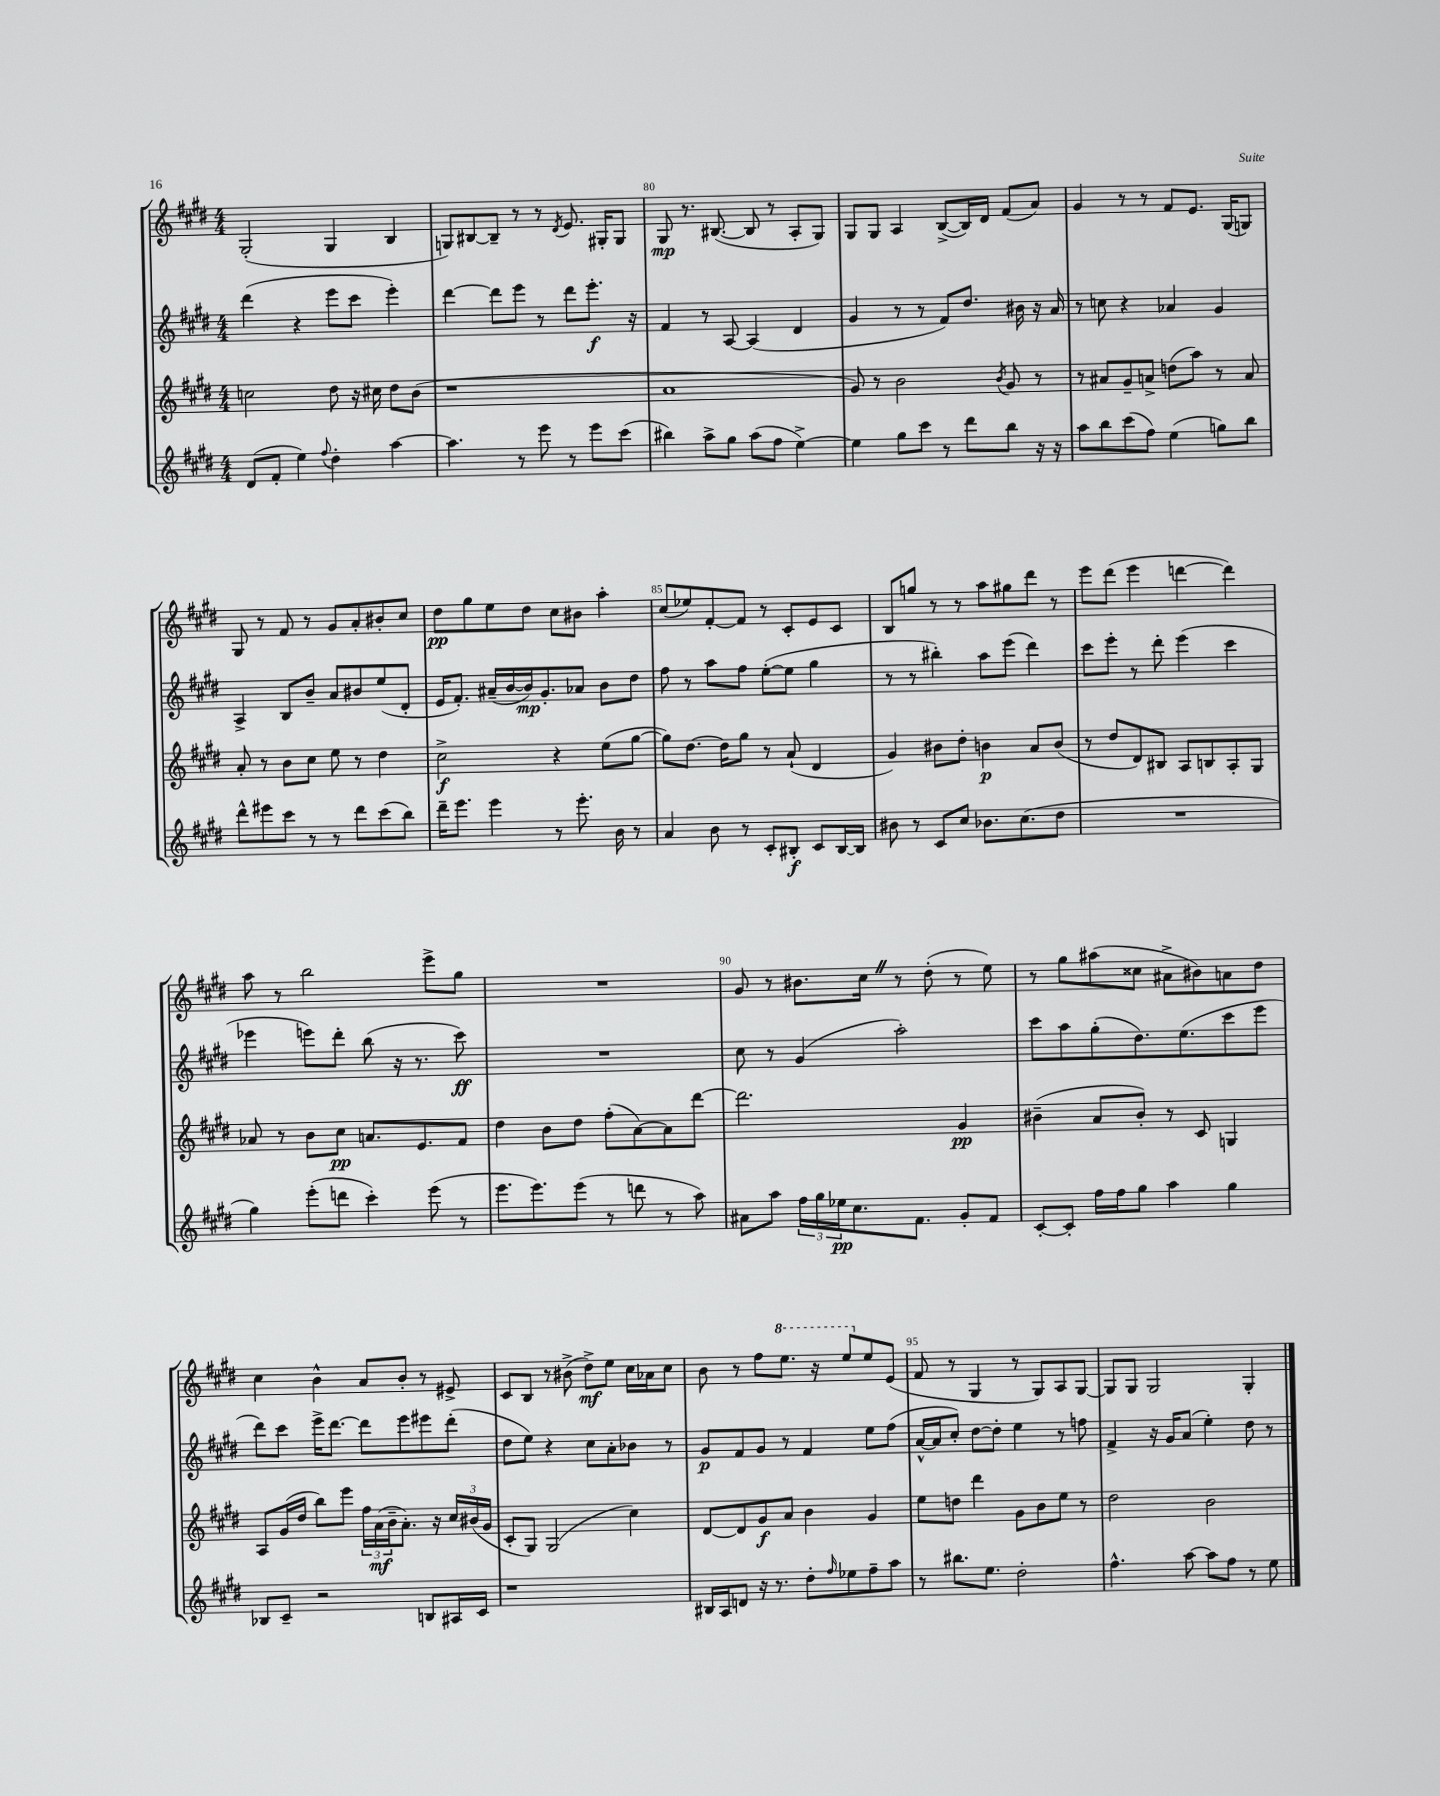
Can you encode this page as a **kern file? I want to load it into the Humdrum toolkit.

**kern	**kern	**kern	**kern
*staff4	*staff3	*staff2	*staff1
*clefG2	*clefG2	*clefG2	*clefG2
*k[f#c#g#d#]	*k[f#c#g#d#]	*k[f#c#g#d#]	*k[f#c#g#d#]
*M4/4	*M4/4	*M4/4	*M4/4
(8d#/L	2cc\	(4ddd#\	(2G#'/
8f#'/J	.	.	.
4ee\)	.	4r	.
8qqff#/	.	.	.
4dd#'\	8dd#\	8eee\L	4G#/
.	16r	8ccc#\J	.
.	16cc#\	.	.
[4aa\	8dd#\L	4eee'\)	4B/
.	(8b\J	.	.
=	=	=	=
4.aa\]	1r	[4ddd#\	8G/L)
.	.	.	[8B#/
.	.	8ddd#\]L	8B#~/]J
8r	.	8eee\J	8r
8eee\	.	8r	8r
.	.	.	8qd#/
8r	.	8ddd#\L	8.e/
8eee\L	.	8.eee'\J	.
.	.	.	16G#'/LK
(8ccc#\J	.	.	8G#/J
.	.	16r	.
=	=	=	=
4bb#\)	1a	4f#/	8G#/
.	.	.	8.r
8aa^\L	.	8r	.
.	.	.	([8.B#/
8gg#\J	.	[8A/	.
(8aa\L	.	(4A/]	8B#/]
8ff#\J	.	.	8r
[4ee^\)	.	4d#/	8A'/L
.	.	.	8G#/J)
=	=	=	=
4ee\]	8g#/)	4g#/	8G#/L
.	8r	.	8G#/J
8gg#\L	2b\	8r	4A/
8ccc#\J	.	8r	.
8r	.	8f#/L)	([8B^/L
8ddd#\L	.	8.dd#/J	16B/]L)
.	.	.	16d#/JJ
.	8qb/	.	.
8bb\J	8g#/	.	(8f#/L
.	.	16b#\	.
16r	8r	16r	8a/J)
16r	.	16a/	.
=	=	=	=
8aa\L	8r	8r	4g#/
8bb\	8a#/L	8cc\	.
(8ccc#\	8g#~/	4r	8r
8ff#\J)	8a^/J	.	8r
(4ee\	(8dd\L	4a-/	8f#/L
.	8aa\J)	.	8.e/J
8gg\L)	8r	4g#/	.
.	.	.	(16G#/LK
8bb\J	8a/	.	8G/J)
=	=	=	=
8ddd#^^\L	8a'/	4A^/	8G#/
8eee#\	8r	.	8r
8ccc#\J	8b\L	8B/L	8f#/
8r	8cc#\J	8b~/J	8r
8r	8ee\	8a/L	8g#/L
8ddd#\L	8r	8b#/	8a'/
(8ccc#\	4dd#\	(8ee/	8b#'/
8bb\J)	.	8d#'/J	8cc#/J
=	=	=	=
16ddd#~\LK	2cc#^\	16e/LK	8dd#\L
8.eee\J	.	8.f#'/J)	.
.	.	.	8gg#\
4eee\	.	(16a#~/LL	8ee\
.	.	[16b/	.
.	.	16b/]J)	8dd#\J
.	.	8.g#'/	.
8r	4r	.	8cc#\L
8.eee'\	.	8a-/J	8b#\J
.	(8ee\L	8b\L	4aa'\
16b\	.	.	.
8r	[8gg#\J	8dd#\J	.
=	=	=	=
4a/	8gg#\]L)	8ff#\	(8cc#/L
.	[8.dd#\J	8r	8ee-/)
8b\	.	8aa\L	[8f#'/
.	16dd#\]LK	.	.
8r	8gg#\J	8ff#\J	8f#/]J
8c#'/L	8r	([8ee'\L	8r
8B#'/J	(8a`/	8ee\]J	8c#'/L
8c#/L	4d#/	4gg#\	8e/
[16B#/L	.	.	8c#/J
16B#/]JJ	.	.	.
=	=	=	=
8b#\	4g#/)	8r	8B/L
8r	.	8r	8gg/J
8c#/L	8b#\L	4bb#'\)	8r
8cc#/J	8dd#'\J	.	8r
8.b-\L	4b\	8aa\L	8aa\L
.	.	(8eee\J	8gg#\
(8.cc#\	.	.	.
.	8a/L	4ddd#\)	8ddd#\J
8dd#\J	(8b/J	.	8r
=	=	=	=
1r	8r	8ccc#\L	8eee\L
.	8dd#/L	8eee'\J	(8ddd#\J
.	8d#/)	8r	4eee\
.	8B#/J	8ddd#'\	.
.	8A/L	(4eee\	[4ddd\
.	8B/	.	.
.	8A'/	4ccc#\	4ddd\])
.	8G#/J	.	.
=	=	=	=
4gg#\)	8a-/	4eee-\	8aa\
.	8r	.	8r
(8eee'\L	8b\L	8eee\L)	2bb\
8ddd\J	8cc#\J	8ddd#'\J	.
4ccc#'\)	8.a/L	(8bb\	.
.	.	16r	.
.	8.e/	8.r	.
(8eee\	.	.	8eee^\L
8r	8f#/J	8ccc#\)	8gg#\J
=	=	=	=
8.eee\L	4dd#\	1r	1r
8.eee\)	.	.	.
.	8b\L	.	.
(8eee\J	8dd#\J	.	.
8r	(8ff#'\L	.	.
8ddd\	[8a\)	.	.
8r	8a\]	.	.
8aa\)	[8ddd#\J	.	.
=	=	=	=
8a#\L	2.ddd#\]	8cc#\	8g#/
8aa\J	.	8r	8r
24ff#\LL	.	(4g#/	8.b#\L
24gg#\	.	.	.
24ee-\J	.	.	.
8.cc#\	.	.	.
.	.	.	16cc#\Jk
.	.	2aa'\)	8r
8.f#\J	.	.	.
.	.	.	(8dd#'\
8g#'/L	4g#/	.	8r
8f#/J	.	.	8ee\)
=	=	=	=
[8c#'/L	(4b#~\	8ccc#\L	8r
8c#'/]J	.	8aa\	8gg#\L
16ff#\LL	8a/L	(8gg#'\	(8aa#\
16ff#\J	.	.	.
8gg#\J	8b#'/J)	8.dd#\)	8cc##\J
4aa\	8r	.	8a#^\L
.	.	(8.ee\	.
.	8c#/	.	8b#\)
4gg#\	4G/	8ccc#\	8a\
.	.	8eee\J	8dd#\J
=	=	=	=
8B-/L	8A/L	8ddd#\L)	4cc#\
8c#~/J	(16g#/L	8ccc#\J	.
.	16dd#/JJ	.	.
2r	8bb\L)	16eee^\LK	4b^^\
.	.	[8.ddd#\J	.
.	8eee\J	.	.
.	24ff#\LL	8ddd#\]L	8a/L
.	(24a\	.	.
.	24b~\J	.	.
.	8.a'\J)	8eee\	8b'/J
8B/L	.	8eee#\	8r
.	16r	.	.
16A#/L	24cc#/LL	(8ddd#'\J	8e#^/
.	(24b#/	.	.
16c#/JJ	.	.	.
.	24g#/JJ	.	.
=	=	=	=
1r	8c#'/L	8dd#\L	8c#/L
.	8G#/J)	8ee\J)	8B/J
.	(2G#/	4r	8r
.	.	.	(8b#^\
.	.	8cc#\L	8dd#^\L)
.	.	8a'\	8ee\J
.	4cc#\)	8b-\J	16cc#\LL
.	.	.	16a-\J
.	.	8r	8cc#\J
=	=	=	=
16B#/LL	[8d#/L	8g#/L	8b\
16A/J	.	.	.
8d/J	8d#/]	8f#/	8r
16r	8g#/	8g#/J	8ff#\L
8.r	.	.	.
.	8a/J	8r	8.eee\J
8dd#'\L	4b\	4f#/	.
.	.	.	16r
16qqff#/	.	.	.
8ee-\	.	.	8eee/L
8ff#~\	4g#/	8ee\L	8ee/
8aa\J	.	(8ff#\J	(8e/J
=	=	=	=
8r	8ee\L	[16a^^/LL	8f#/
.	.	16a/]J	.
8.bb#\L	8dd\J	8cc#'/J)	8r
.	4ddd#\	[8dd#\L	4G#/
8.ee\J	.	.	.
.	.	8dd#'\]J	.
2dd#'\	8g#\L	4ee\	8r
.	8b\	.	8G#/L)
.	8ee\J	8r	8A/
.	8r	8ff\	[8G#/J
=	=	=	=
4.ff#^^\	2dd#\	4f#^/	8G#/]L
.	.	.	8G#/J
.	.	16r	2G#/
.	.	16g#/LK	.
[8aa\	.	(8a/J	.
8aa\]L	2b\	4ee'\)	.
8ff#\J	.	.	.
8r	.	8dd#\	4G#'/
8ee\	.	8r	.
==	==	==	==
*-	*-	*-	*-
